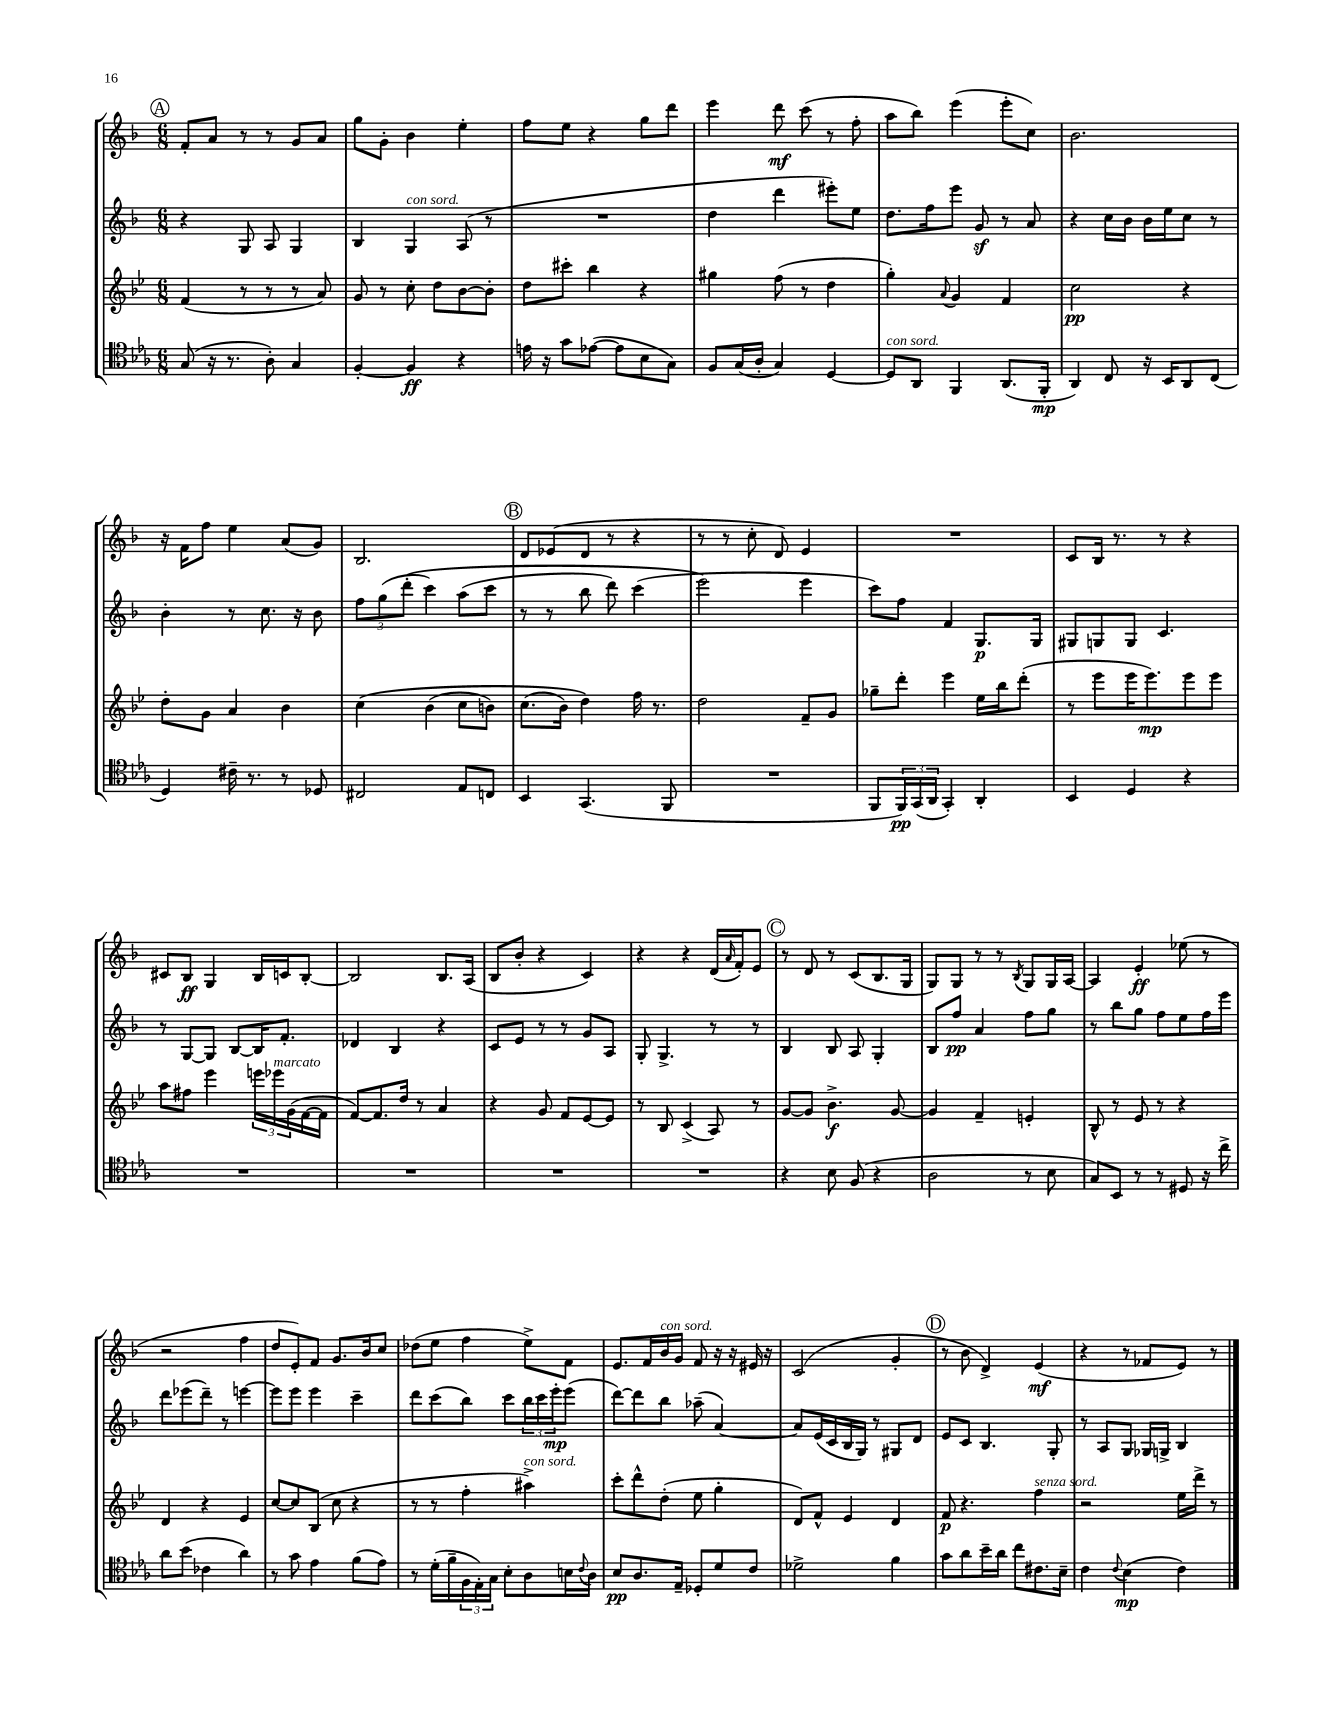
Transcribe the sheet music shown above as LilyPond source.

<<
\new StaffGroup <<
\new Staff = "s0" {
    \clef treble \key f \major \numericTimeSignature \time 6/8
    \mark \markup { \circle "A" } f'8-. a'8 r8 r8 g'8 a'8 |
    g''8 g'8-. bes'4 e''4-. |
    f''8 e''8 r4 g''8 d'''8 |
    e'''4 d'''8\mf c'''8( r8 f''8-. |
    a''8 bes''8) e'''4( e'''8-. c''8) |
    bes'2. |
    r16 f'16 f''8 e''4 a'8( g'8) |
    bes2. |
    \mark \markup { \circle "B" } d'8 ees'8( d'8 r8 r4 |
    r8 r8 c''8-. d'8) e'4 |
    R2. |
    c'8 bes16 r8. r8 r4 |
    cis'8 bes8\ff g4 bes16 c'16 bes8~-. |
    bes2 bes8. a16( |
    bes8 bes'8-. r4 c'4) |
    r4 r4 d'16( \grace { a'16 } f'16-.) e'8 |
    \mark \markup { \circle "C" } r8 d'8 r8 c'8( bes8. g16 |
    g8) g8 r8 r8 \acciaccatura { bes8 } g8 g16 a16~ |
    a4 e'4-.\ff ees''8( r8 |
    r2 f''4 |
    d''8 e'8-.) f'8 g'8. bes'16 c''8 |
    des''8( e''8 f''4 e''8->) f'8 |
    e'8. f'16 bes'16^\markup { \italic "con sord." } g'16 f'8 r16 r16 eis'16 r16 |
    c'2( g'4-. |
    \mark \markup { \circle "D" } r8 bes'8 d'4->) e'4\mf( |
    r4 r8 fes'8 e'8) r8 \bar "|." |
}
\new Staff = "s1" {
    \clef treble \key f \major \numericTimeSignature \time 6/8
    \mark \markup { \circle "A" } r4 g8 a8 g4 |
    bes4 g4^\markup { \italic "con sord." } a8( r8 |
    R2. |
    d''4 d'''4 eis'''8-.) e''8 |
    d''8. f''16 e'''8 g'8\sf r8 a'8 |
    r4 c''16 bes'16 bes'16 e''16 c''8 r8 |
    bes'4-. r8 c''8. r16 bes'8 |
    \tuplet 3/2 { f''8 g''8( d'''8-.\( } c'''4) a''8( c'''8 |
    \mark \markup { \circle "B" } r8 r8 bes''8 d'''8) c'''4( |
    e'''2\) e'''4 |
    c'''8) f''8 f'4 g8.\p g16 |
    gis8 g8 g8 c'4. |
    r8 g8~ g8 bes8~ bes16 f'8.-. |
    des'4 bes4 r4 |
    c'8 e'8 r8 r8 g'8 a8 |
    g8-. g4.-> r8 r8 |
    \mark \markup { \circle "C" } bes4 bes8 a8 g4-. |
    bes8 f''8\pp a'4 f''8 g''8 |
    r8 bes''8 g''8 f''8 e''8 f''16 e'''16 |
    d'''8 ees'''8( d'''8--) r8 e'''4~ |
    e'''8 e'''8 e'''4 c'''4-- |
    d'''8 c'''8( bes''8) c'''8 \tuplet 3/2 { bes''16 c'''16 e'''16-.\mp } e'''8( |
    d'''8~) d'''8 bes''8 aes''8--( a'4~) |
    a'8 e'16( c'16 bes16 g16) r8 gis8 d'8 |
    \mark \markup { \circle "D" } e'8 c'8 bes4. g8-. |
    r8 a8 g8 ges16 g16-> bes4 \bar "|." |
}
\new Staff = "s2" {
    \clef treble \key bes \major \numericTimeSignature \time 6/8
    \mark \markup { \circle "A" } f'4( r8 r8 r8 a'8) |
    g'8 r8 c''8-. d''8 bes'8~ bes'8-. |
    d''8 cis'''8-. bes''4 r4 |
    gis''4 f''8( r8 d''4 |
    g''4-.) \appoggiatura { a'8 } g'4 f'4 |
    c''2\pp r4 |
    d''8-. g'8 a'4 bes'4 |
    c''4\( bes'4( c''8 b'8) |
    \mark \markup { \circle "B" } c''8.( bes'16) d''4\) f''16 r8. |
    d''2 f'8-- g'8 |
    ges''8-- d'''8-. ees'''4 ees''16 bes''16 d'''8-.( |
    r8 ees'''8 ees'''16 ees'''8.\mp) ees'''8 ees'''8 |
    a''8 fis''8 ees'''4 \tuplet 3/2 { e'''16 ees'''16^\markup { \italic "marcato" } g'16( } f'16~ f'16 |
    f'8~) f'8. d''16 r8 a'4 |
    r4 g'8 f'8 ees'8~ ees'8 |
    r8 bes8 c'4->( a8) r8 |
    \mark \markup { \circle "C" } g'8~ g'8 bes'4.->\f g'8~ |
    g'4 f'4-- e'4-. |
    bes8-^ r8 ees'8 r8 r4 |
    d'4 r4 ees'4 |
    c''8~ c''8 bes8( c''8 r4 |
    r8 r8 f''4-. ais''4->^\markup { \italic "con sord." }) |
    c'''8-. d'''8-^ d''8-.( ees''8 g''4-. |
    d'8) f'8-^ ees'4 d'4 |
    \mark \markup { \circle "D" } f'8\p r4. f''4^\markup { \italic "senza sord." } |
    r2 ees''16 d'''16-> r8 \bar "|." |
}
\new Staff = "s3" {
    \clef tenor \key ees \major \numericTimeSignature \time 6/8
    \mark \markup { \circle "A" } g8( r16 r8. aes8-.) g4 |
    f4~-. f4\ff r4 |
    e'16 r16 g'8 ees'8~( ees'8 bes8 g8) |
    f8 g16( aes16-. g4) d4~ |
    d8^\markup { \italic "con sord." } aes,8 f,4 aes,8.( f,16-.\mp |
    aes,4) c8 r16 bes,16 aes,8 c8( |
    d4) cis'16-- r8. r8 des8 |
    cis2 ees8 c8 |
    \mark \markup { \circle "B" } bes,4 g,4.( f,8 |
    R2. |
    f,8 \tuplet 3/2 { f,16\pp) g,16( aes,16 } g,4-.) aes,4-. |
    bes,4 d4 r4 |
    R2. |
    R2. |
    R2. |
    R2. |
    \mark \markup { \circle "C" } r4 bes8 f8( r4 |
    aes2 r8 bes8 |
    g8) bes,8 r8 r8 dis8 r16 c''16-> |
    aes'8 bes'8( ces'4 aes'4) |
    r8 g'8 ees'4 f'8( ees'8) |
    r8 d'16-.( f'16-- \tuplet 3/2 { f16 ees16-.) g16 } bes8-. aes8 b16 \appoggiatura { c'8 } aes16 |
    bes8\pp aes8. ees16-- des8-. d'8 c'8 |
    des'2-> f'4 |
    \mark \markup { \circle "D" } g'8 aes'8 bes'16-- aes'16 c''8 cis'8. bes16-- |
    c'4 \appoggiatura { c'8 } bes4\mp( c'4) \bar "|." |
}
>>
>>
\layout { \context { \Score \remove "Bar_number_engraver" } }
